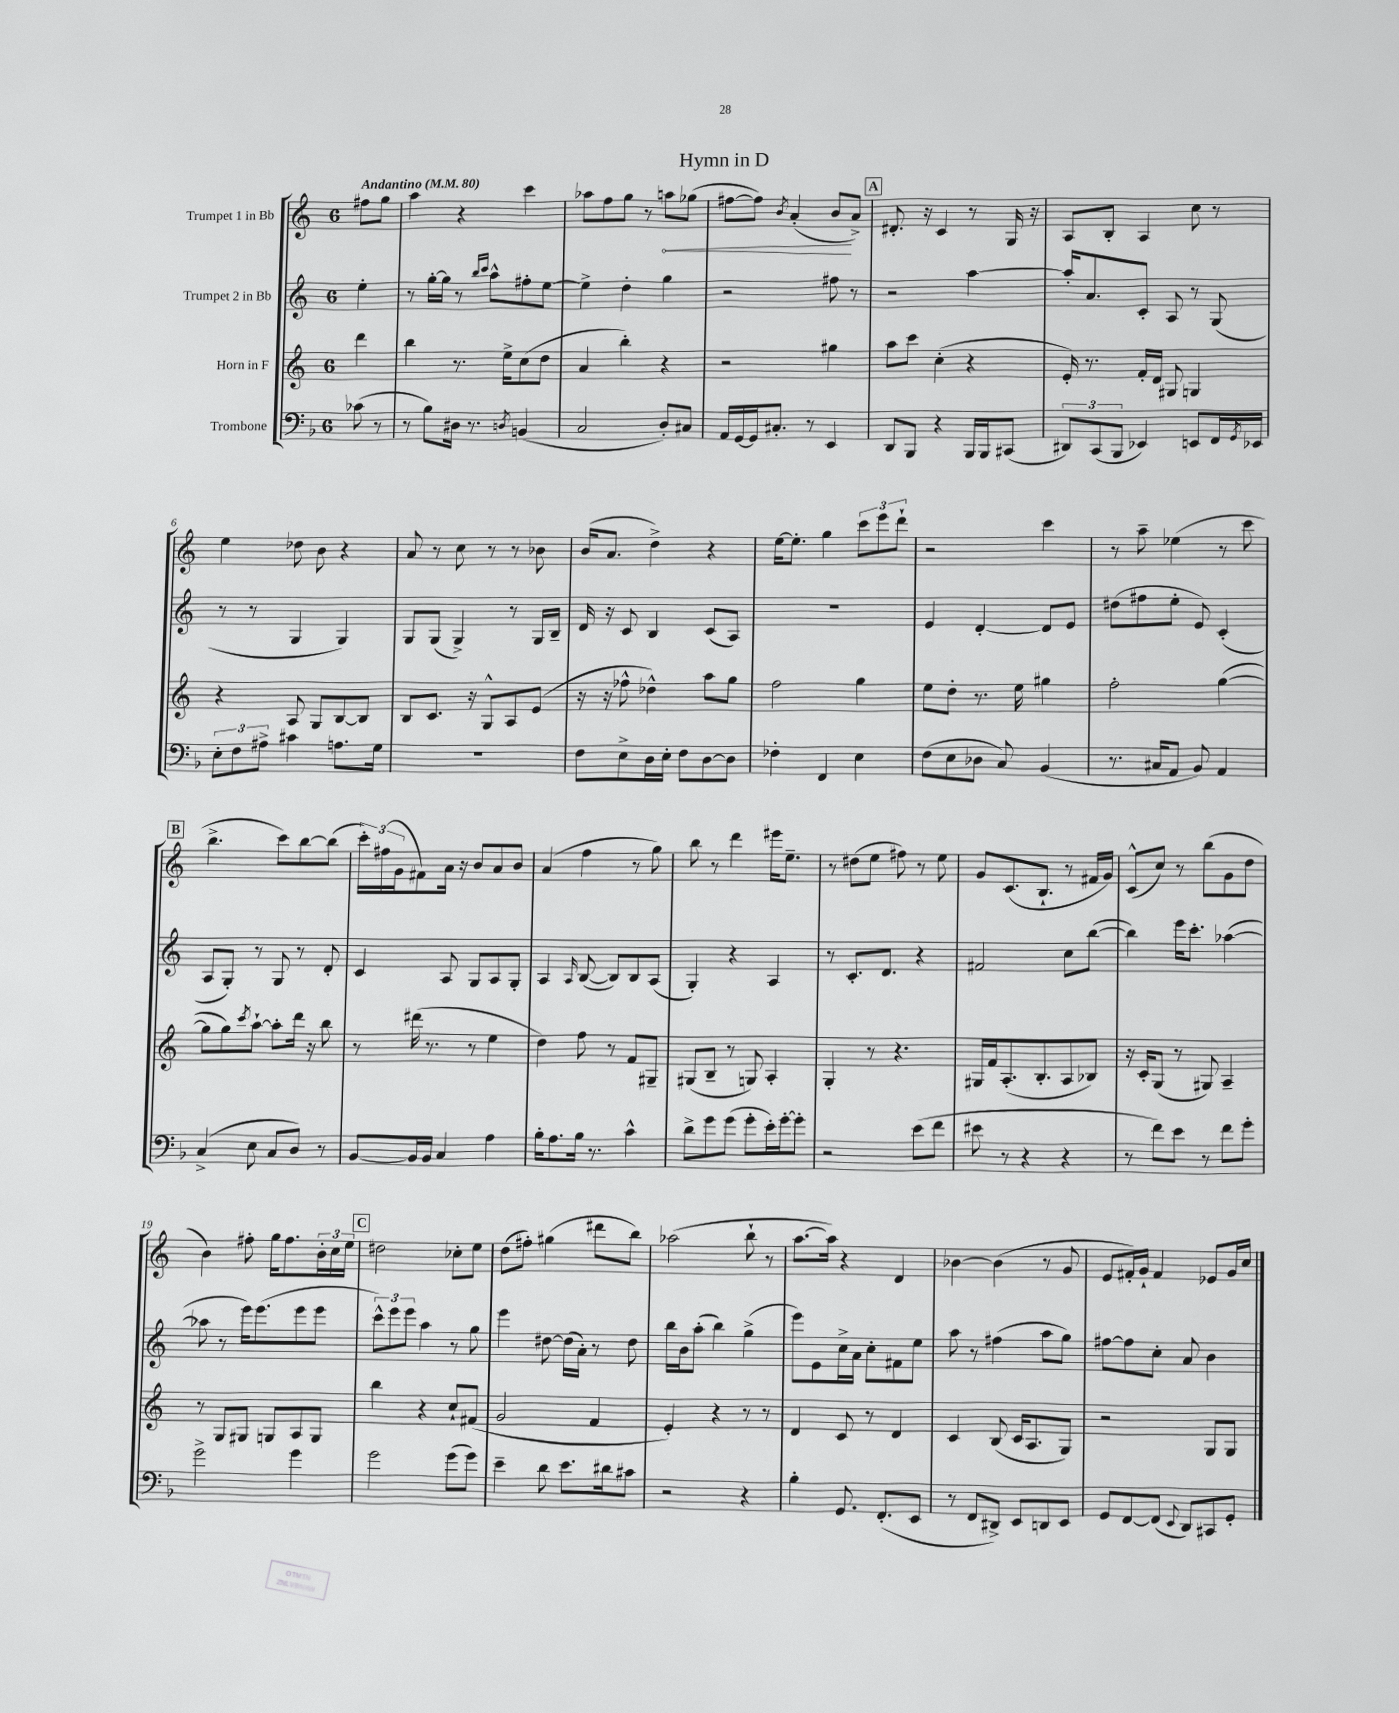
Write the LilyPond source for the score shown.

\header { title = "Hymn in D" }
<<
\new StaffGroup <<
\new Staff = "s0" \with { instrumentName = "Trumpet 1 in Bb" } {
    \clef treble \key c \major \once \override Staff.TimeSignature.style = #'single-digit \time 6/8 \partial 4 \tempo "Andantino" 4 = 80
    fis''8 g''8 |
    a''4 r4 c'''4 |
    aes''8 f''8 g''8 r8 \once \override Hairpin.circled-tip = ##t a''8\< ges''8( |
    fis''8~ fis''8) \acciaccatura { b'8 } a'4-.( b'8\! a'8->) |
    \mark \markup { \box "A" } dis'8.-. r16 c'4 r8 g16 r16 |
    a8 b8-. a4 c''8 r8 |
    e''4 des''8 b'8 r4 |
    a'8 r8 c''8 r8 r8 bes'8 |
    b'16( a'8. d''4->) r4 |
    e''16~ e''8.-. g''4 \tuplet 3/2 { c'''8 e'''8 d'''8-! } |
    r2 c'''4 |
    r8 a''8-- ees''4( r8 c'''8 |
    \mark \markup { \box "B" } b''4.-> c'''8) b''8~ b''8( |
    \tuplet 3/2 { c'''16-.) fis''16( g'16 } fis'8) a'16 r16 b'8 a'8 b'8 |
    a'4( f''4 r8 g''8) |
    b''8 r8 d'''4 eis'''16 e''8.-- |
    r8 dis''8( e''8 fis''8) r8 e''8 |
    g'8 c'8.( b8.-! r8 fis'16 g'16) |
    c'8-^( c''8) r8 b''8( g'8 d''8 |
    b'4) fis''8-. g''16 fis''8. \tuplet 3/2 { b'16-. c''16 e''16 } |
    \mark \markup { \box "C" } dis''2 ces''8-. e''8 |
    d''8( fis''8-.) gis''4( dis'''8 b''8) |
    aes''2( b''8-! r8 |
    a''8.~ a''16) r4 d'4 |
    bes'4~ bes'4( r8 g'8 |
    e'8 fis'16-.) g'16-! fis'4 ees'8 g'16 c''16 \bar "|." |
}
\new Staff = "s1" \with { instrumentName = "Trumpet 2 in Bb" } {
    \clef treble \key c \major \once \override Staff.TimeSignature.style = #'single-digit \time 6/8 \partial 4
    e''4-. |
    r8 g''16~-. g''16 r8 \grace { b''16 c'''16 } a''8-^ fis''8-. e''8~ |
    e''4-> d''4-. g''4 |
    r2 fis''8 r8 |
    \mark \markup { \box "A" } r2 a''4~ |
    a''16-. a'8. c'8-. a8 r8 g8( |
    r8 r8 g4 g4) |
    g8 g8( g4->) r8 g16 b16-- |
    d'16 r16 c'8 b4 c'8( a8) |
    R2. |
    e'4 d'4~-. d'8 e'8 |
    dis''8( fis''8 e''8-. e'8) c'4-.( |
    \mark \markup { \box "B" } a8 g8-.) r8 g8 r8 d'8-. |
    c'4 a8 g8 a8 g8-. |
    a4 \grace { a16 } b8~( b8) b8 a8( |
    g4-.) r4 a4 |
    r8 c'8.-. d'8. r4 |
    fis'2 c''8 b''8~( |
    b''4) e'''16 c'''8.-. aes''4~( |
    aes''8 r8 e'''16) e'''8.( e'''8 e'''8 |
    \mark \markup { \box "C" } \tuplet 3/2 { c'''8-^) e'''8 e'''8 } a''4 r8 g''8 |
    e'''4 dis''8~ dis''16( a'16-.) r8 dis''8 |
    b''16 b'16 a''8-.( b''4) g''4->( |
    e'''8) e'8 c''16-> a'16 c''8-. fis'8 e''8 |
    a''8 r8 fis''4( a''8 g''8) |
    fis''8~ fis''8 c''8-. a'8 b'4 \bar "|." |
}
\new Staff = "s2" \with { instrumentName = "Horn in F" } {
    \clef treble \key c \major \once \override Staff.TimeSignature.style = #'single-digit \time 6/8 \partial 4
    d'''4 |
    b''4 r8. e''16-> c''8( d''8 |
    a'4 b''4-.) r4 |
    r2 gis''4 |
    \mark \markup { \box "A" } a''8 c'''8 c''4-.( r4 |
    e'16-.) r8. f'16-. d'16 gis8 g4 |
    r4 a8 g8 b8~ b8 |
    b8 c'8. r16 g8-^ a8 e'8( |
    r16 r16 fes''8-^ des''4-^) a''8 g''8 |
    f''2 g''4 |
    e''8 d''8-. r8. e''16 gis''4 |
    f''2-. g''4~( |
    \mark \markup { \box "B" } g''8 g''8) \acciaccatura { c'''8 } a''8~-! a''8-. d'''16 r16 b''8 |
    r8 dis'''16( r8. r8 e''4 |
    d''4) f''8 r8 f'8 gis8-- |
    gis8( b8-- r8 g8) a4-. |
    g4-. r8 r4. |
    gis16 f'16 a8.-.( b8.-. a8 bes8) |
    r16 c'16-. g8( r8 gis8) a4-- |
    r8 g8 gis8 g8 a8 g8 |
    \mark \markup { \box "C" } b''4 r4 c''8-! fis'8( |
    g'2 f'4 |
    e'4-.) r4 r8 r8 |
    d'4 c'8 r8 d'4 |
    c'4 b8( c'16 a8. g8) |
    r2 g8 g8 \bar "|." |
}
\new Staff = "s3" \with { instrumentName = "Trombone" } {
    \clef bass \key f \major \once \override Staff.TimeSignature.style = #'single-digit \time 6/8 \partial 4
    ces'8( r8 |
    r8 bes8) dis16 r8. \acciaccatura { d8 } b,4( |
    c2 d8-.) cis8 |
    a,16 g,16~ g,16 cis8.-. r8 e,4 |
    \mark \markup { \box "A" } d,8 bes,,8 r4 bes,,16 bes,,16 cis,8( |
    \tuplet 3/2 { dis,8) c,8( bes,,8 } ees,4) e,8 f,16 \acciaccatura { g,8 } ees,16 |
    \tuplet 3/2 { e8-. f8 ais8-> } cis'4 a8. g16 |
    R2. |
    f8 e8-> d16 e16-. f8 d8~ d8 |
    fes4-. f,4 e4 |
    f8( e8 des8 c8) bes,4( |
    r8. cis16 a,8 bes,8) a,4 |
    \mark \markup { \box "B" } c4->( e8 c8 d8) r8 |
    bes,8~ bes,16 bes,16 c4 a4 |
    bes16-. a8. bes16 r8. c'4-^ |
    d'8-> g'8 g'8( g'8-. e'16-.) g'16~-. g'8-. |
    r2 e'8( f'8 |
    eis'8 r8 r4 r4 |
    r8 f'8) e'8 r8 f'8 g'8-. |
    g'2-> g'4 |
    \mark \markup { \box "C" } g'2 g'8( g'8) |
    e'4-- d'8 e'8. dis'16 cis'8 |
    r2 r4 |
    bes4-. g,8. f,8.-.( e,8 |
    r8 f,8 dis,8->) e,8 d,8 e,8 |
    g,8 f,8~ f,8( \appoggiatura { e,8 } d,8) cis,8 g,8-. \bar "|." |
}
>>
>>
